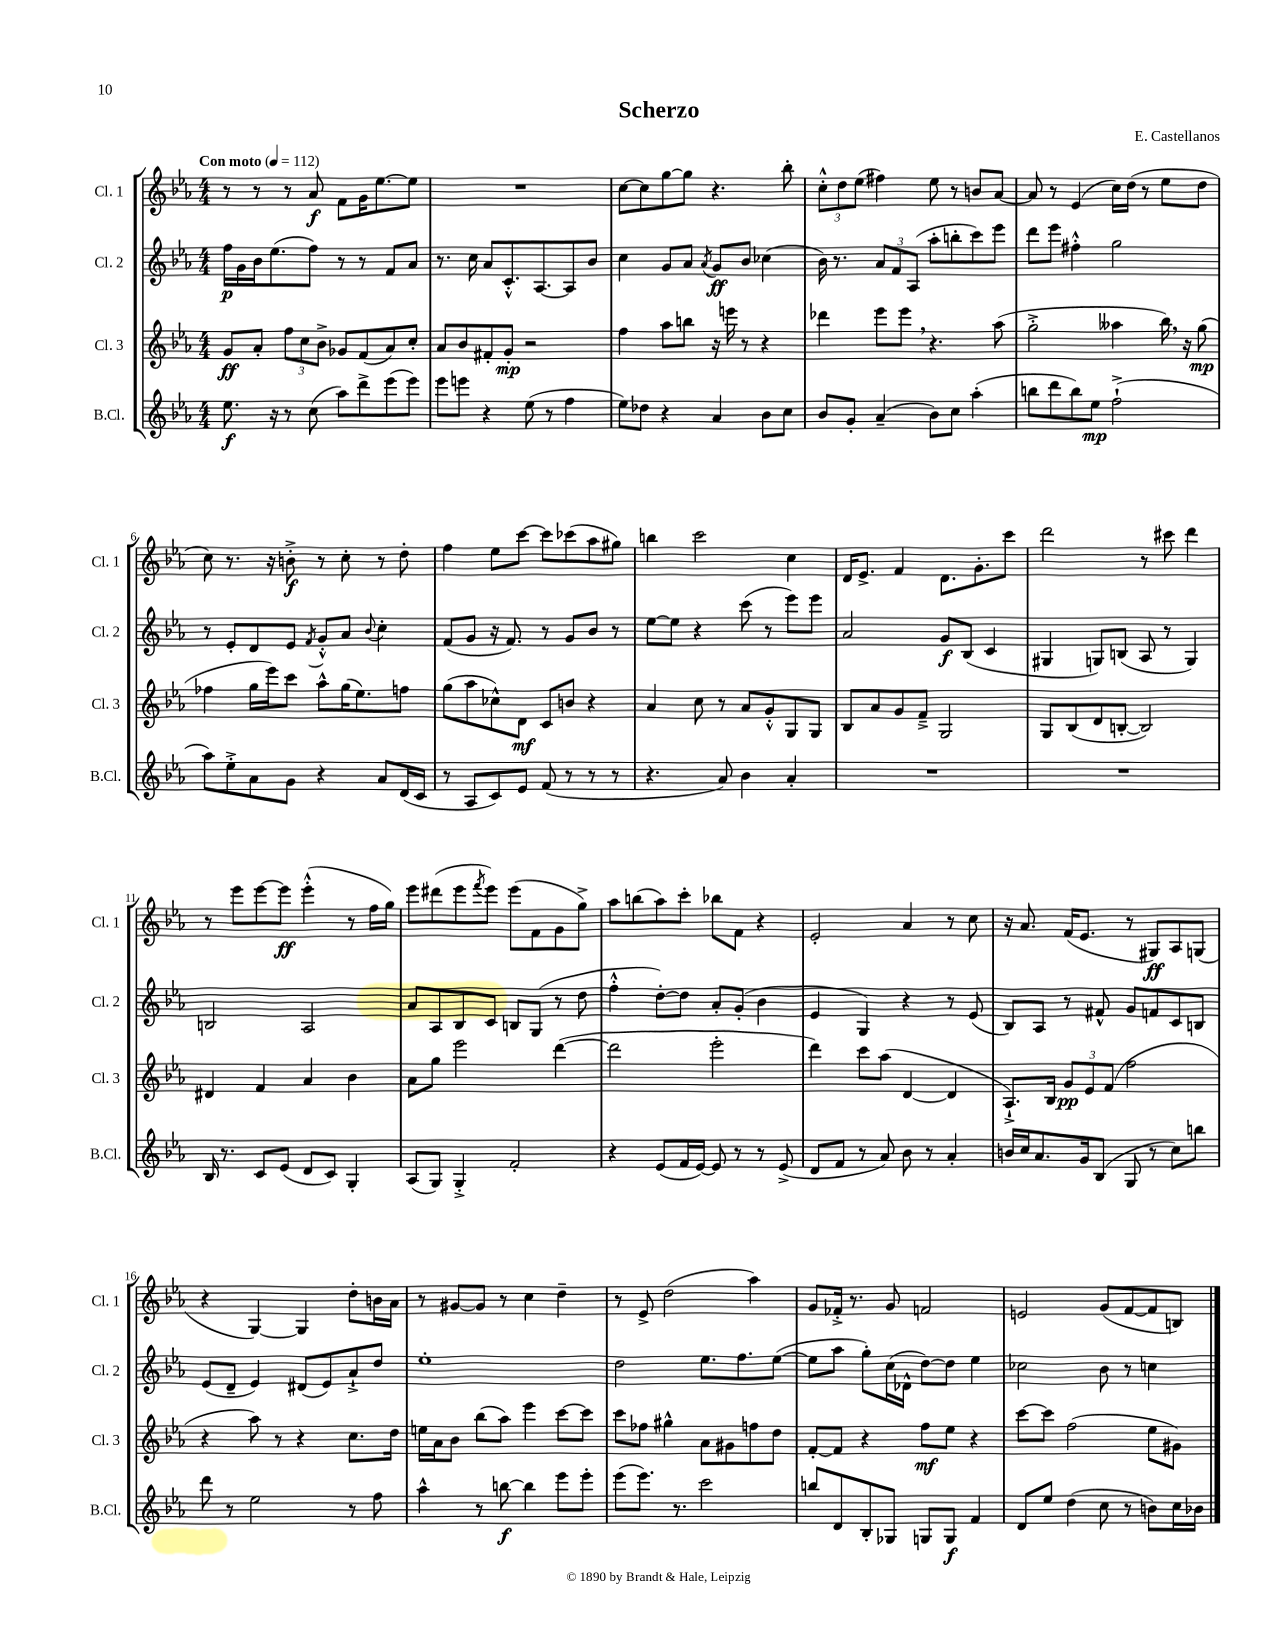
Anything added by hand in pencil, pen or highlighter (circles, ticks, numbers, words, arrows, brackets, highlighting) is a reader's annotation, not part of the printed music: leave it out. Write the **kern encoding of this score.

**kern	**kern	**kern	**kern
*staff4	*staff3	*staff2	*staff1
*clefG2	*clefG2	*clefG2	*clefG2
*k[b-e-a-]	*k[b-e-a-]	*k[b-e-a-]	*k[b-e-a-]
*M4/4	*M4/4	*M4/4	*M4/4
*MM112	*MM112	*MM112	*MM112
8.ee-	8g	16ff	8r
.	.	16g	.
.	8a-'	16b-	8r
16r	.	(8.ee-	.
8r	12ff	.	8r
.	12cc	.	.
(8cc	.	8ff)	8a-
.	12b-^	.	.
8aa-)	8g-	8r	8f
8ddd^	(8f	8r	16g
.	.	.	[8.ee-
(8eee-	8a-)	8f	.
8eee-)	8cc'	8a-	8ee-]
=	=	=	=
8eee-	8a-	8.r	1r
8eee	8b-	.	.
.	.	16cc	.
4r	8f#'	8a-	.
.	8g'	8.c'^^	.
(8ee-	2r	.	.
.	.	[8.A-	.
8r	.	.	.
4ff	.	8A-]	.
.	.	8b-	.
=	=	=	=
8ee-)	4ff	4cc	[8cc
8dd-	.	.	8cc]
4r	8aa-	8g	[8gg
.	8bb	8a-	8gg]
.	.	8qa-	.
4a-	16r	8g	4.r
.	16eee	.	.
.	8r	8b-	.
8b-	4r	(4cc-	.
8cc	.	.	8bb-'
=	=	=	=
8b-	4ddd-	16b-)	12cc'^^
.	.	8.r	.
.	.	.	12dd
8g'	.	.	.
.	.	.	(12ee-
(4a-~	8eee-	12a-	4ff#)
.	.	12f	.
.	8eee-	.	.
.	.	(12A-	.
8b-)	4.r	8aa-'	8ee-
8cc	.	8bb'	8r
(4aa-'	.	8ccc)	8b
.	(8aa-	8eee-	[8a-
=	=	=	=
8bb	2gg'^	8ddd	8a-]
8ddd	.	8eee-	8r
8bb)	.	4ff#'^^	(4e-
8ee-	.	.	.
(2ff`^	4aa--	2gg	16cc)
.	.	.	(16dd
.	.	.	8r
.	16bb-)	.	8ee-
.	16r	.	.
.	(8gg	.	8dd
=	=	=	=
8aa-)	4ff-	8r	8cc)
8ee-'^	.	8e-'	8.r
8a-	16gg	8d	.
.	16eee-)	.	16r
8g	8ccc	8e-	8b'^
.	.	8qf	.
4r	8aa-^^	8g'^^	8r
.	(16gg	8a-	8cc'
.	8.ee-)	.	.
.	.	8qqb-	.
8a-	.	4cc'	8r
(16d	8ff	.	8dd'
16c	.	.	.
=	=	=	=
8r	(8gg	(8f	4ff
8A-	8aa-	8g	.
8c)	8cc-^^)	16r	8ee-
.	.	8.f)	.
8e-	8d	.	[8ccc
(8f	8c	8r	8ccc]
8r	8b	8g	(8ccc-
8r	4r	8b-	8aa-
8r	.	8r	8gg#)
=	=	=	=
4.r	4a-	[8ee-	4bb
.	.	8ee-]	.
.	8cc	4r	2ccc
8a-)	8r	.	.
4b-	8a-	(8ccc	.
.	8g'^^	8r	.
4a-'	8G	8eee-)	4cc
.	8G	8eee-	.
=	=	=	=
1r	8B-	2a-	16d
.	.	.	8.e-^
.	8a-	.	.
.	8g	.	4f
.	8f~^	.	.
.	2G	8g	8.d
.	.	(8B-	.
.	.	.	8.g'
.	.	4c	.
.	.	.	8ccc
=	=	=	=
1r	8G	4G#	2ddd
.	(8B-	.	.
.	8d	8G)	.
.	[8B'	(8B	.
.	2B])	8A-	8r
.	.	8r	8ccc#
.	.	4G)	4ddd
=	=	=	=
16B-	4d#	2B	8r
8.r	.	.	.
.	.	.	8eee-
8c	4f	.	[8eee-
(8e-	.	.	8eee-]
8d	4a-	2A-	(4eee-'^^
8c)	.	.	.
4G'	4b-	.	8r
.	.	.	16ff
.	.	.	16gg)
=	=	=	=
(8A-	8a-	8a-	8eee-
8G)	8gg	8A-	(8ddd#
4G'^	2eee-	8B-	8eee-
.	.	.	8qfff
.	.	8c	8eee-)
2f'	.	8B	(8eee-
.	.	(8G	8f
.	([4ddd	8r	8g
.	.	8dd	8gg^)
=	=	=	=
4r	2ddd]	4ff'^^	8aa-
.	.	.	(8bb
(8e-	.	[8dd')	8aa-)
16f	.	8dd]	8ccc'
[16e-)	.	.	.
8e-]	2eee-'	8a-'	8bb-
8r	.	(8g'	8f
8r	.	4b-	4r
(8e-^	.	.	.
=	=	=	=
8d	4ddd)	4e-	2e-'
8f	.	.	.
8r	8ccc	4G)	.
8a-)	(8aa-	.	.
8b-	[4d	4r	4a-
8r	.	.	.
4a-'	4d]	8r	8r
.	.	(8e-	8cc
=	=	=	=
16b	8.A-`^)	8B-)	16r
16cc	.	.	8.a-
8.a-	.	8A-	.
.	16B-	.	.
.	12g	8r	(16f
16g	.	.	8.e-
.	12e-	.	.
(8B-	.	8f#^^	.
.	(12f	.	.
8G	2ff	8g	8r
8r	.	8f	8G#)
8cc)	.	8c	8A-
8bb	.	8B	(8G
=	=	=	=
8ddd	4r	(8e-	4r
8r	.	8d~	.
2ee-	8aa-)	4e-)	[4G)
.	8r	.	.
.	4r	(8d#	4G]
.	.	8e-)	.
8r	8.cc	8a-`^	8dd'
8ff	.	8dd	16b
.	16dd	.	16a-
=	=	=	=
4aa-^^	16ee	1ee-'	8r
.	16a-	.	.
.	8b-	.	[8g#
8r	(8bb-	.	8g#]
[8bb	8aa-)	.	8r
4bb]	4eee-	.	4cc
8eee-	[8ccc	.	4dd~
8eee-'	8ccc]	.	.
=	=	=	=
(8eee-	8ccc	2dd	8r
8.eee-)	8ff-	.	8e-^
.	4gg#^^	.	(2dd
8.r	.	.	.
2ccc	8a-	8.ee-	.
.	8g#	.	.
.	.	8.ff	.
.	8ff	.	4aa-)
.	8dd	([8ee-	.
=	=	=	=
8bb	[8f'	8ee-]	8g
8d	8f]	8aa-	16f-'^
.	.	.	8.r
8B-'	4r	8gg')	.
8G-	.	(16cc	8g
.	.	16d-^^	.
8G	8ff	[8dd)	2f
8G	8ee-	8dd]	.
4f	4r	4ee-	.
=	=	=	=
8d	[8ccc	2cc-	2e
8ee-	8ccc]	.	.
(4dd	(2ff	.	.
8cc	.	8b-	(8g
8r	.	8r	[8f
8b)	8ee-	4cc	8f]
16cc	8g#)	.	8B)
16b-	.	.	.
==	==	==	==
*-	*-	*-	*-
